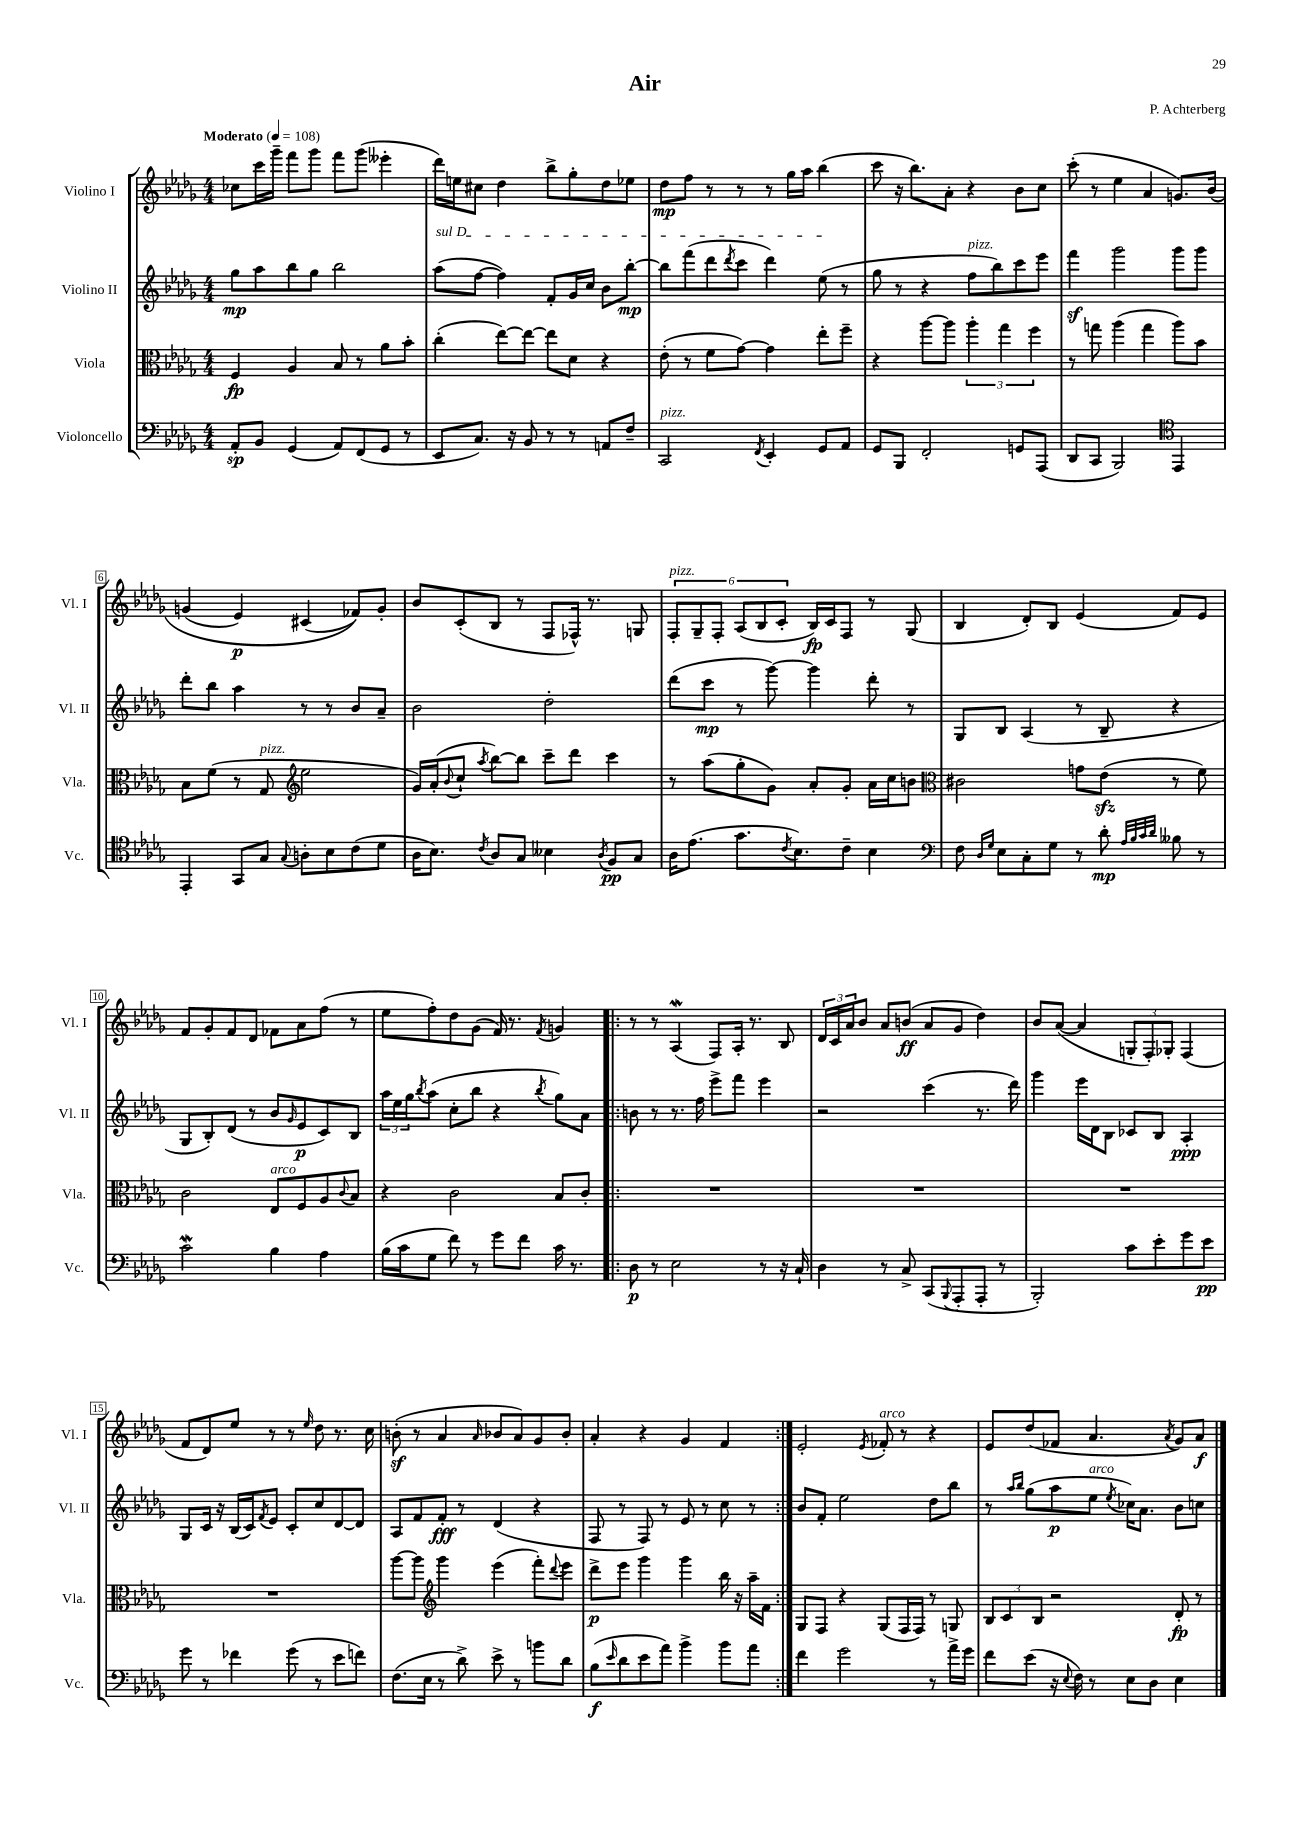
\header { title = "Air" composer = "P. Achterberg" }
<<
\new StaffGroup <<
\new Staff = "s0" \with { instrumentName = "Violino I" shortInstrumentName = "Vl. I" } {
    \clef treble \key des \major \numericTimeSignature \time 4/4 \tempo "Moderato" 4 = 108
    ces''8 c'''16 ges'''16-- f'''8 ges'''8 f'''8 ges'''8( eeses'''4-. |
    des'''16) e''16 cis''8 des''4 bes''8-> ges''8-. des''8 ees''8 |
    des''8\mp f''8 r8 r8 r8 ges''16 aes''16 bes''4( |
    c'''8 r16 bes''8.) aes'8-. r4 bes'8 c''8 |
    c'''8-.( r8 ees''4 aes'4 g'8.) bes'16\( |
    g'4( ees'4\p) cis'4( fes'8)\) g'8-. |
    bes'8 c'8-.( bes8 r8 f8 fes16-^) r8. g8 |
    \tuplet 6/4 { f8-.^\markup { \italic "pizz." } ges8-- f8-. aes8( bes8 c'8-. } bes16\fp) c'16 f8 r8 ges8( |
    bes4 des'8-.) bes8 ees'4( f'8) ees'8 |
    f'8 ges'8-. f'8 des'8 fes'8 aes'8 f''8( r8 |
    ees''8 f''8-.) des''8 ges'8( f'16) r8. \acciaccatura { f'8 } g'4 |
    \repeat volta 2 { r8 r8 aes4\mordent( f8) aes16-. r8. bes8 |
    \tuplet 3/2 { des'16 c'16 aes'16 } bes'8 aes'8 b'8\ff( aes'8 ges'8 des''4) |
    bes'8 aes'8~( aes'4 \tuplet 3/2 { g8-. f8-.) ges8-. } f4( |
    f'8 des'8) ees''8 r8 r8 \grace { ees''16 } des''8 r8. c''16 |
    b'8-.\sf( r8 aes'4 \grace { aes'16 } bes'8 aes'8) ges'8 bes'8-. |
    aes'4-. r4 ges'4 f'4 | }
    ees'2-. \acciaccatura { ees'8 } fes'8-.^\markup { \italic "arco" } r8 r4 |
    ees'8 des''8( fes'8 aes'4. \acciaccatura { aes'8 } ges'8) aes'8\f \bar "|." |
}
\new Staff = "s1" \with { instrumentName = "Violino II" shortInstrumentName = "Vl. II" } {
    \clef treble \key des \major \numericTimeSignature \time 4/4
    ges''8\mp aes''8 bes''8 ges''8 bes''2 |
    \once \override TextSpanner.bound-details.left.text = \markup { \italic "sul D" } aes''8\startTextSpan( f''8~ f''4) f'8-. ges'16 c''16 bes'8 bes''8~-.\mp |
    bes''8 f'''8( des'''8 \acciaccatura { des'''8 } c'''8 des'''4) ees''8\stopTextSpan( r8 |
    ges''8 r8 r4 f''8^\markup { \italic "pizz." } bes''8) c'''8 ees'''8 |
    f'''4\sf ges'''2 ges'''8 ges'''8 |
    des'''8-. bes''8 aes''4 r8 r8 bes'8 aes'8-- |
    bes'2 des''2-. |
    des'''8( c'''8\mp r8 ges'''8~) ges'''4 des'''8-. r8 |
    ges8 bes8 aes4( r8 bes8-- r4 |
    ges8 bes8-.) des'8( r8 bes'8 \grace { ges'16 } ees'8\p c'8) bes8 |
    \tuplet 3/2 { aes''16 ees''16 ges''16 } \acciaccatura { bes''8 } aes''8( c''8-. bes''8 r4 \acciaccatura { bes''8 } ges''8) aes'8 |
    \repeat volta 2 { b'8 r8 r8. f''16 ees'''8-> f'''8 ees'''4 |
    r2 c'''4( r8. des'''16) |
    ges'''4 ees'''16 des'16 bes8 ces'8 bes8 aes4-.\ppp |
    ges8 c'16 r16 bes16( c'16) \acciaccatura { f'8 } ees'8 c'8-. c''8 des'8~ des'8 |
    aes8 f'8 f'8-.\fff r8 des'4( r4 |
    f8 r8 f8) r8 ees'8 r8 c''8 r8 | }
    bes'8 f'8-. ees''2 des''8 bes''8 |
    r8 \grace { aes''16 bes''16 } ges''8( aes''8\p ees''8^\markup { \italic "arco" } \acciaccatura { ees''8 } ces''16) aes'8. bes'8 c''8 \bar "|." |
}
\new Staff = "s2" \with { instrumentName = "Viola" shortInstrumentName = "Vla." } {
    \clef alto \key des \major \numericTimeSignature \time 4/4
    f4\fp aes4 bes8 r8 aes'8 bes'8-. |
    c''4-.( ees''8~) ees''8~ ees''8 des'8 r4 |
    ees'8-.( r8 f'8 ges'8~) ges'4 ees''8-. f''8-- |
    r4 aes''8~ aes''8 \tuplet 3/2 { aes''4-. ges''4 f''4 } |
    r8 g''8 aes''4( g''4 aes''8) bes'8 |
    bes8 f'8( r8 ges8^\markup { \italic "pizz." } \clef treble ees''2 |
    ges'16) aes'16-.( \appoggiatura { bes'8 } c''8-! \acciaccatura { aes''8 } bes''8~) bes''8 c'''8-- des'''8 c'''4 |
    r8 aes''8( ges''8-. ges'8) aes'8-. ges'8-. aes'16 c''16 b'8 |
    \clef alto cis'2 g'8 ees'8\sfz( r8 f'8) |
    c'2 ees8^\markup { \italic "arco" } f8 aes8 \appoggiatura { c'8 } bes8 |
    r4 c'2 bes8 c'8-. |
    \repeat volta 2 { R1 |
    R1 |
    R1 |
    R1 |
    aes''8~ aes''8 \clef treble ges'''4 ees'''4( f'''8-.) \appoggiatura { des'''8 } ees'''8 |
    des'''8->\p ees'''8 ges'''4 ges'''4 bes''16 r16 aes''16-- f'16 | }
    ges8 f8 r4 ges8( f16 f16) r8 g8 |
    \tuplet 3/2 { bes8 c'8 bes8 } r2 des'8-.\fp r8 \bar "|." |
}
\new Staff = "s3" \with { instrumentName = "Violoncello" shortInstrumentName = "Vc." } {
    \clef bass \key des \major \numericTimeSignature \time 4/4
    aes,8-.\sp bes,8 ges,4( aes,8) f,8( ges,8 r8 |
    ees,8 c8.) r16 bes,8 r8 r8 a,8 f8-- |
    c,2^\markup { \italic "pizz." } \acciaccatura { f,8 } ees,4-. ges,8 aes,8 |
    ges,8 bes,,8 f,2-. g,8 aes,,8( |
    des,8 c,8 bes,,2) \clef tenor ees,4 |
    ees,4-. ges,8 ges8 \appoggiatura { ges8 } a8-. bes8 c'8( des'8 |
    aes16 bes8.) \acciaccatura { c'8 } aes8 ges8 beses4 \acciaccatura { aes8 } f8\pp ges8 |
    aes16 ees'8.( ges'8. \acciaccatura { c'8 } bes8.) c'8-- bes4 |
    \clef bass f8 \grace { des16 ges16 } ees8 c8-. ges8 r8 des'8-.\mp \grace { aes32 bes32 c'32 des'32 } beses8 r8 |
    c'2\mordent bes4 aes4 |
    bes16( c'16 ges8 f'8) r8 ges'8 f'8 c'16 r8. |
    \repeat volta 2 { des8\p r8 ees2 r8 r16 c16-! |
    des4 r8 c8-> c,8( \appoggiatura { bes,,8 } aes,,8-. aes,,8-. r8 |
    bes,,2-.) c'8 ees'8-. ges'8 ees'8\pp |
    ges'8 r8 fes'4 ges'8( r8 ees'8 f'8) |
    f8.( ees16 r8 des'8->) ees'8-> r8 b'8 des'8 |
    bes8\f( \grace { ees'16 } des'8 ees'8 aes'8) bes'4-> bes'8 aes'8 | }
    f'4 ges'2 r8 aes'16-> ges'16 |
    f'8 ees'8( r16 \appoggiatura { ees8 } f16) r8 ees8 des8 ees4 \bar "|." |
}
>>
>>
\layout { \context { \Score \override BarNumber.stencil = #(make-stencil-boxer 0.1 0.3 ly:text-interface::print) } }
